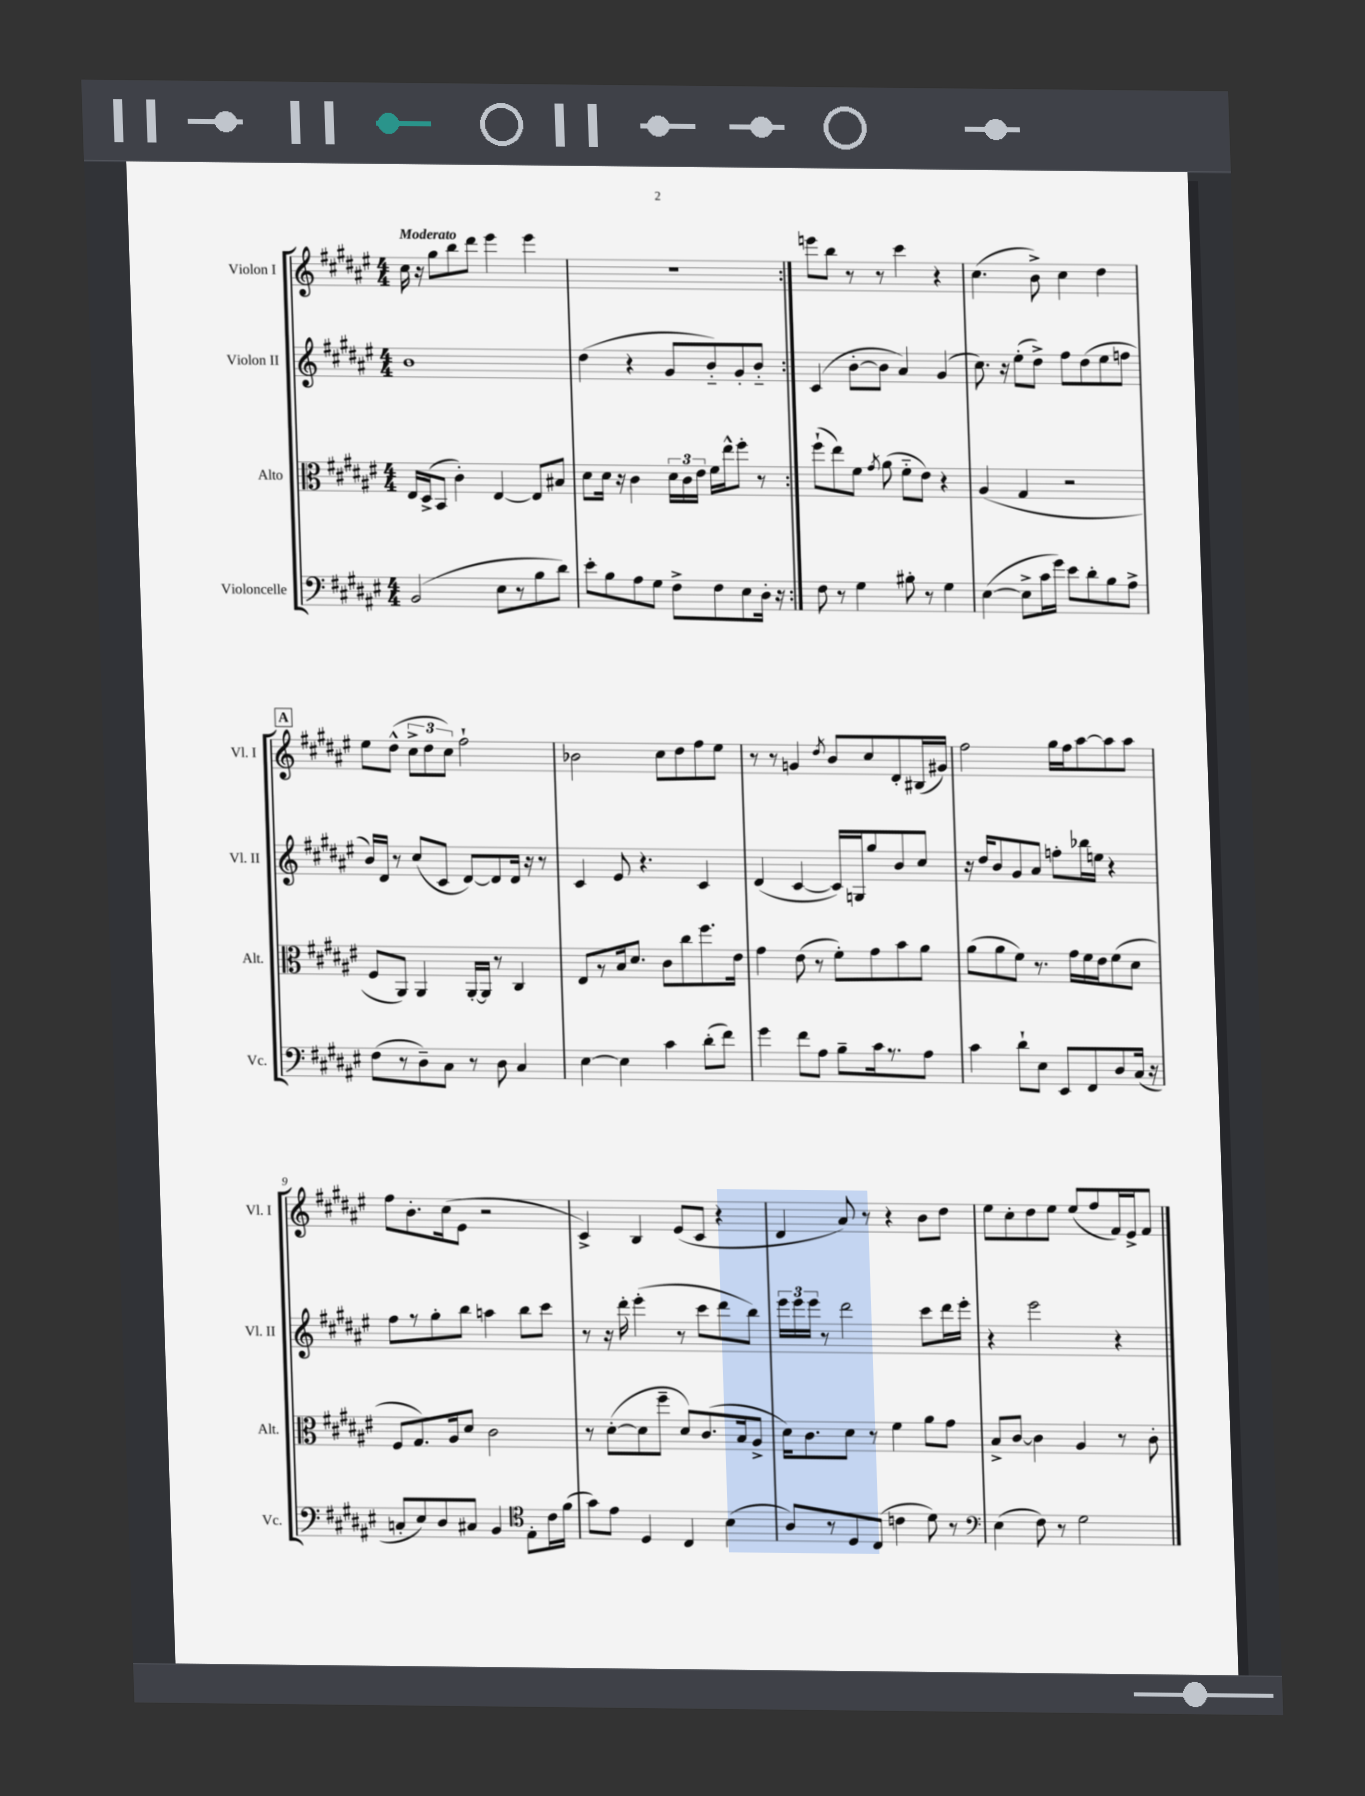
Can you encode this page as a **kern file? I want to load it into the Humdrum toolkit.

**kern	**kern	**kern	**kern
*staff4	*staff3	*staff2	*staff1
*clefF4	*clefC3	*clefG2	*clefG2
*k[f#c#g#d#a#e#]	*k[f#c#g#d#a#e#]	*k[f#c#g#d#a#e#]	*k[f#c#g#d#a#e#]
*M4/4	*M4/4	*M4/4	*M4/4
(2BB/	16E#/LL	1b	16cc#\
.	(16D#^/J	.	16r
.	8BB/J	.	8gg#\L
.	4c#'\)	.	8bb\
.	.	.	8ddd#\J
8E#\L	[4E#/	.	4eee#\
8r	.	.	.
8B\	8E#/]L	.	4eee#\
8d#\J)	8B#/J	.	.
=	=	=	=
8e#'\L	8d#\L	(4dd#\	1r
8B\	16d#\Jk	.	.
.	16r	.	.
8A#\	4c#\	4r	.
8G#\J	.	.	.
8F#^\L	24d#\LL	8g#/L	.
.	24c#\	.	.
.	24e#\JJ	.	.
8F#\	16f#\LL	8b'~/)	.
.	16ee#^^\J	.	.
8E#\	8ff#'\J	8g#'/	.
16D#'\Jk	8r	8b'~/J	.
16r	.	.	.
=:|!	=:|!	=:|!	=:|!
8F#\	(8ff#`\L	(4c#/	8eee\L
8r	8ee#\)	.	8bb\J
4G#\	8f#\J	[8b'\L	8r
.	8qg#/	.	.
.	(8a#\	8b\]J	8r
8B#'\	8f#'~\L	4a#/)	4ccc#\
8r	8e#\J)	.	.
4G#\	4r	(4g#/	4r
=	=	=	=
([4E#\	(4A#/	8.cc#\)	(4.cc#\
.	.	16r	.
8E#^\]L	4G#/	(8ee#'\L	.
16c#\L	.	8dd#^\J)	8b^\)
16g#\JJ)	.	.	.
8e#\L	2r	8ff#\L	4cc#\
8d#'\	.	(8dd#\	.
8B\	.	8ee#\	4dd#\
8A#^\J	.	8ff\J	.
=	=	=	=
(8F#\L	8F#/L	16b/LL)	8ee#\L
.	.	16d#/JJ	.
8r	8AA#/J)	8r	(8dd#^^\J
8D#~\)	4AA#/	(8cc#/L	12cc#^\L
.	.	.	12dd#\
8C#\J	.	8c#/J	.
.	.	.	12cc#\J)
8r	[16AA#'/LL	[8d#/L)	2ff#`\
.	16AA#/]JJ	.	.
8D#\	8r	8d#/]	.
4C#/	4C#/	16d#/Jk	.
.	.	16r	.
.	.	8r	.
=	=	=	=
[4E#\	8E#/L	4c#/	2b-\
.	8r	.	.
4E#\]	16B/k	8e#/	.
.	8.d#/J	.	.
.	.	4.r	.
4c#\	8c#\L	.	8cc#\L
.	8cc#\	.	8dd#\
(8d#'\L	8.ff#\	4c#/	8ff#\
8f#\J)	.	.	8ee#\J
.	16e#\Jk	.	.
=	=	=	=
4g#\	4g#\	(4d#/	8r
.	.	.	8r
8f#\L	(8e#\	[4c#/	4g/
8A#\J	8r	.	.
.	.	.	8qdd#/
8B~\L	8f#'\L)	16c#/]LL)	8b/L
.	.	16G/J	.
16c#\k	8g#\	8gg#/	8cc#/
8.r	.	.	.
.	8b\	8b/	8d#'/
8A#\J	8a#\J	8cc#/J	(16B#/L
.	.	.	16g#/JJ)
=	=	=	=
4c#\	(8a#\L	16r	2ff#\
.	.	16dd#/LK	.
.	8a#\	8b/	.
8d#`\L	8f#\J)	8g#/	.
8E#\J	8.r	8a#/J	.
8EE#/L	.	8ff'\L	16gg#\LL
.	16g#\LL	.	16ff#\J
8FF#/	16f#\	16bb-\L	[8aa#\
.	16e#\J	16ee\JJ	.
8D#/	(8f#\	4r	8aa#\]
(16C#/Jk	8d#\J	.	8aa#\J
16r	.	.	.
=	=	=	=
8C'/L	8F#/L	8ff#\L	8ff#\L
8E#/)	8.G#/)	8r	8.b'\
8D#/	.	8gg#'\	.
.	16A#/k	.	(16cc#\k
8C#/J	8d#/J	8bb\J	8e#\J
4BB/	2c#\	4aa\	2r
*clefC4	*	*	*
8E#'\L	.	8bb\L	.
16c#\L	.	8ccc#\J	.
(16f#\JJ	.	.	.
=	=	=	=
8g#\L)	8r	8r	4c#^/)
8e#\J	([8d#'\L	16r	.
.	.	16ddd#'\	.
4D#/	8d#\]	(4eee#'\	4B/
.	8ff#~\J	.	.
4C#/	8d#/L)	8r	(8e#/L
.	(8.c#/	8ccc#\L	8c#/J
(4B\	.	8ddd#\	4r
.	16B/k	.	.
.	8A#^/J	8bb\J)	.
=	=	=	=
8A#/L)	16d#\LK)	24eee#\LL	4d#/
.	.	24eee#\	.
.	8.c#\	.	.
.	.	24eee#\JJ	.
8r	.	8r	.
8D#/	8d#\J	2ddd#\	8a#/)
(8C#/J	8r	.	8r
4c\	4f#\	.	4r
8d#\)	8a#\L	8ccc#\L	8b\L
8r	8g#\J	16ddd#\L	8dd#\J
.	.	16eee#'\JJ	.
=	=	=	=
*clefF4	*	*	*
(4E#\	8B^/L	4r	8ee#\L
.	[8c#/J	.	8cc#'\
8F#\)	4c#\]	2eee#\	8dd#\
8r	.	.	8ee#\J
2G#\	4A#/	.	(8ee#/L
.	.	.	8ff#/
.	8r	4r	16f#/L)
.	.	.	16e#^/J
.	8c#'\	.	8f#/J
==	==	==	==
*-	*-	*-	*-
